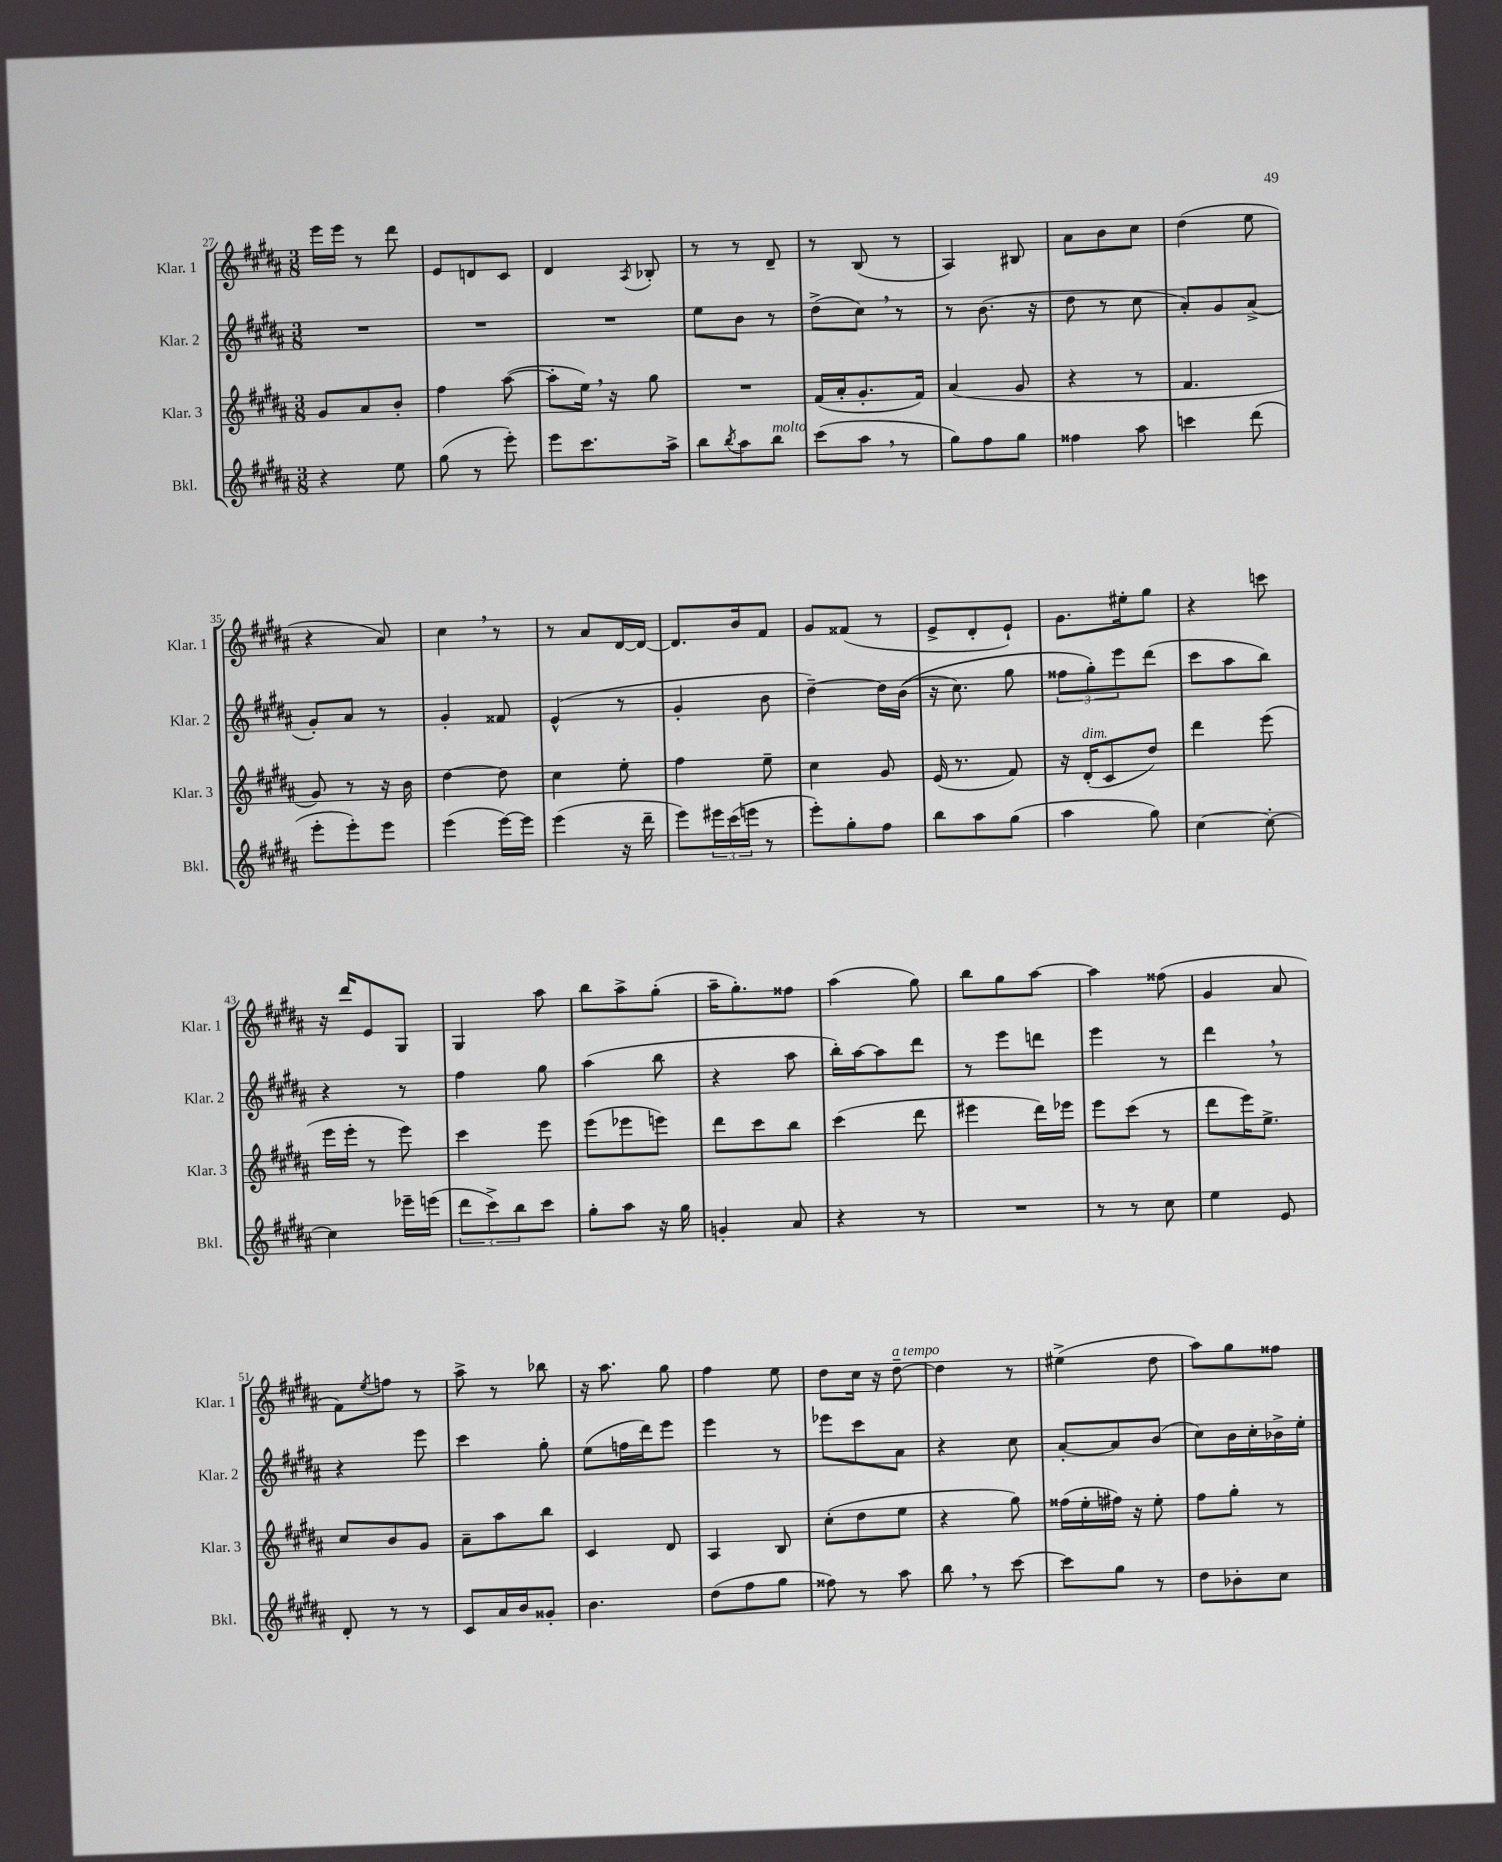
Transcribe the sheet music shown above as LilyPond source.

<<
\new StaffGroup <<
\new Staff = "s0" \with { instrumentName = "Klar. 1" shortInstrumentName = "Klar. 1" } {
    \clef treble \key b \major \numericTimeSignature \time 3/8
    e'''16 e'''16 r8 dis'''8 |
    e'8 d'8 cis'8 |
    dis'4 \acciaccatura { ais8 } bes8-. |
    r8 r8 dis'8-- |
    r8 b8( r8 |
    ais4) bis8 |
    ais'8 b'8 cis''8 |
    dis''4( e''8 |
    r4 ais'8) |
    cis''4 \breathe r8 |
    r8 ais'8 dis'16~ dis'16~ |
    dis'8. b'16 fis'8 |
    gis'8 fisis'8( r8 |
    e'8-> dis'8-. e'8-!) |
    gis'8. eis''16-. gis''8 |
    r4 c'''8 |
    r16 dis'''16 e'8 gis8 |
    gis4 ais''8 |
    b''8 ais''8-> gis''8-.( |
    ais''16-- gis''8.-.) fisis''8 |
    ais''4( gis''8) |
    b''8 gis''8 ais''8~ |
    ais''4 fisis''8( |
    gis'4 ais'8 |
    fis'8) \acciaccatura { e''8 } f''8 r8 |
    ais''8-> r8 bes''8 |
    r16 ais''8. gis''8 |
    fis''4 e''8 |
    dis''8 cis''16 r16 dis''8~--^\markup { \italic "a tempo" } |
    dis''4 r8 |
    eis''4->( dis''8 |
    ais''8) gis''8 fisis''8 \bar "|." |
}
\new Staff = "s1" \with { instrumentName = "Klar. 2" shortInstrumentName = "Klar. 2" } {
    \clef treble \key b \major \numericTimeSignature \time 3/8
    R4. |
    R4. |
    R4. |
    e''8 b'8 r8 |
    dis''8->( cis''8) \breathe r8 |
    r8 b'8.( r16 |
    dis''8 r8 cis''8 |
    ais'8-.) gis'8 ais'8->( |
    gis'8-.) ais'8 r8 |
    gis'4-. fisis'8 |
    e'4-^( r8 |
    gis'4-. b'8 |
    dis''4~--) dis''16 b'16(\( |
    r16 cis''8.) gis''8 |
    \tuplet 3/2 { fisis''8 gis''8-.\) e'''8 } dis'''8( |
    cis'''8 ais''8 b''8) |
    r4 r8 |
    fis''4 gis''8 |
    ais''4( b''8 |
    r4 ais''8 |
    b''16-.) ais''16~ ais''8 dis'''8 |
    r8 e'''8 d'''8 |
    e'''4 r8 |
    dis'''4 \breathe r8 |
    r4 e'''8 |
    cis'''4 gis''8-. |
    e''8( f''16 dis'''16) e'''8 |
    e'''4 r8 |
    ees'''8 cis'''8 ais'8 |
    r4 cis''8 |
    ais'8~-. ais'8 b'8( |
    cis''8) b'16 cis''16-. bes'16-> e''16-. \bar "|." |
}
\new Staff = "s2" \with { instrumentName = "Klar. 3" shortInstrumentName = "Klar. 3" } {
    \clef treble \key b \major \numericTimeSignature \time 3/8
    gis'8 ais'8 b'8-. |
    fis''4 ais''8~( |
    ais''8-. e''16) \breathe r16 gis''8 |
    R4. |
    fis'16( ais'16-. gis'8.-. fis'16) |
    ais'4( gis'8 |
    r4 r8 |
    fis'4. |
    gis'8) r8 r16 b'16 |
    dis''4~ dis''8 |
    cis''4 e''8-. |
    fis''4 e''8-- |
    cis''4 gis'8 |
    e'16( r8. fis'8) |
    r16 dis'16-.^\markup { \italic "dim." }( cis'8 dis''8) |
    dis'''4 e'''8( |
    e'''16 e'''16-. r8 e'''8) |
    cis'''4 e'''8 |
    e'''8( ees'''8 e'''8) |
    dis'''8 cis'''8 b''8 |
    cis'''4( dis'''8 |
    eis'''4 dis'''16) ees'''16 |
    e'''8 cis'''8( r8 |
    dis'''8 e'''16) e''8.-> |
    cis''8 b'8 gis'8 |
    ais'8-- ais''8 b''8 |
    cis'4 dis'8 |
    ais4 b8 |
    cis''8-.( dis''8 e''8 |
    r4 gis''8) |
    fisis''16( e''16-. fis''16) r16 e''8-. |
    fis''8 gis''8-. r8 \bar "|." |
}
\new Staff = "s3" \with { instrumentName = "Bkl." shortInstrumentName = "Bkl." } {
    \clef treble \key b \major \numericTimeSignature \time 3/8
    r4 e''8 |
    gis''8( r8 e'''8-.) |
    e'''8 cis'''8. ais''16-> |
    b''8 \acciaccatura { b''8 } ais''8 b''8^\markup { \italic "molto" } |
    cis'''8( ais''8 \breathe r8 |
    gis''8) fis''8 gis''8 |
    fisis''4 ais''8 |
    c'''4 dis'''8( |
    e'''8-. e'''8-.) e'''8 |
    e'''4( e'''16~) e'''16 |
    e'''4( r16 dis'''16-- |
    e'''8) \tuplet 3/2 { eis'''16 cis'''16( e'''16 } r8 |
    e'''8-.) gis''8-. fis''8 |
    b''8 ais''8 gis''8( |
    ais''4 gis''8) |
    cis''4~ cis''8~-. |
    cis''4 ees'''16-- e'''16( |
    \tuplet 3/2 { dis'''8 cis'''8->) b''8 } cis'''8 |
    gis''8-. ais''8 r16 gis''16 |
    g'4-. ais'8 |
    r4 r8 |
    R4. |
    r8 r8 cis''8 |
    e''4 e'8 |
    dis'8-. r8 r8 |
    cis'8 ais'16 b'16 gisis'8-. |
    b'4. |
    dis''8( fis''8 gis''8 |
    fisis''8) r8 ais''8 |
    b''8 \breathe r8 cis'''8~ |
    cis'''8 gis''8 r8 |
    dis''8 bes'8-. cis''8 \bar "|." |
}
>>
>>
\layout { \context { \Score currentBarNumber = #27 } }
